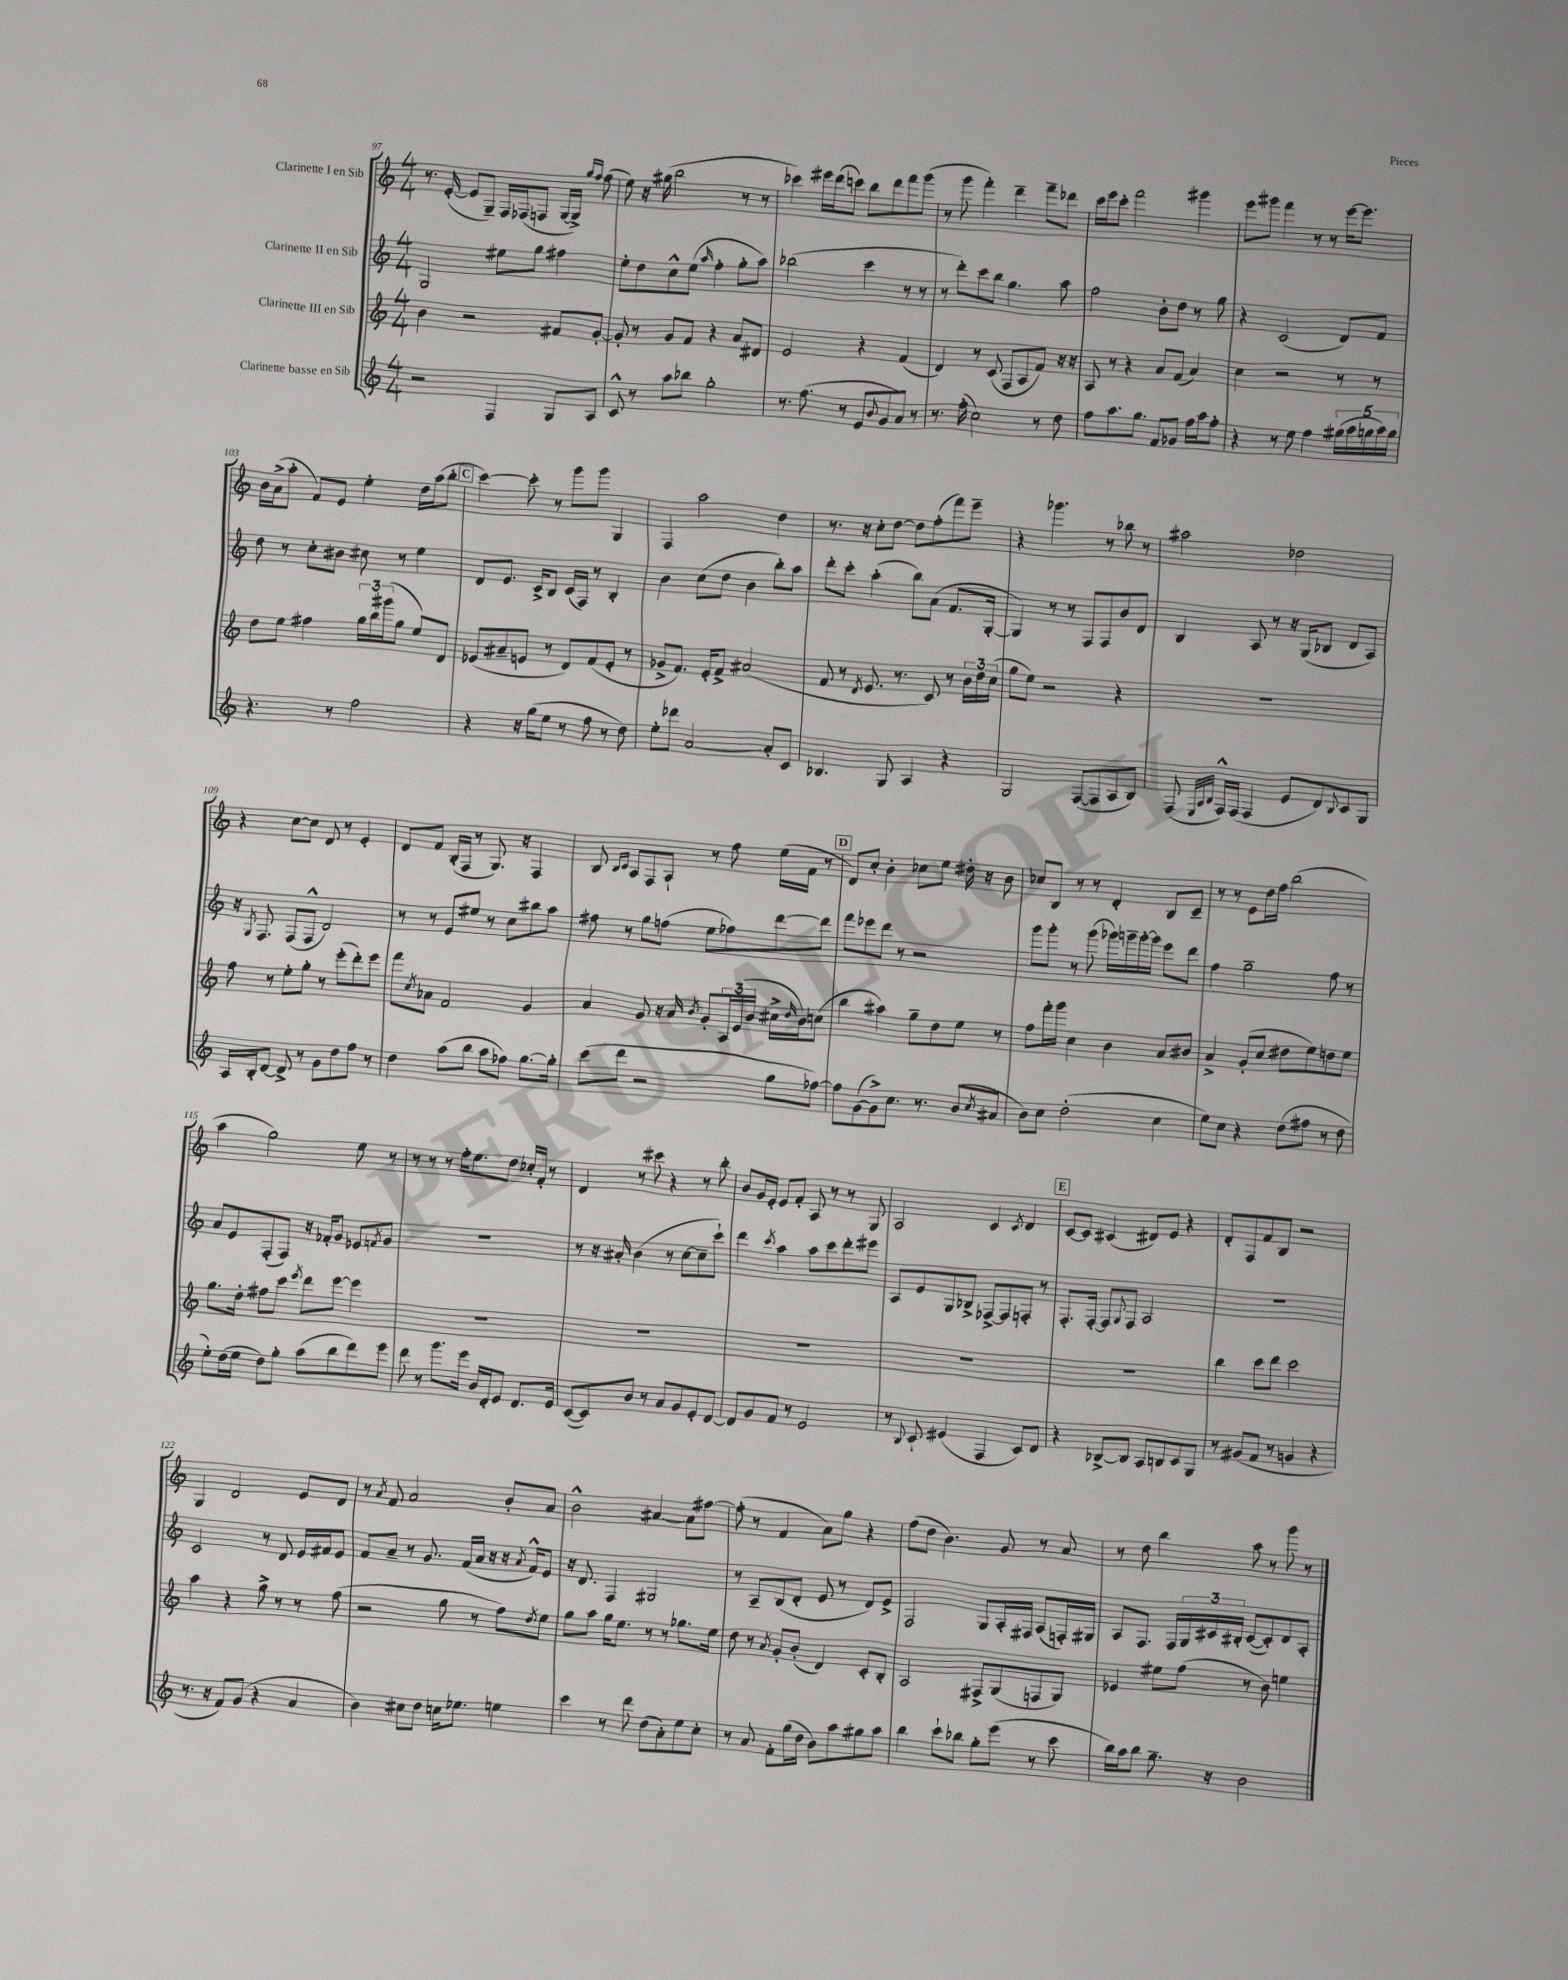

**kern	**kern	**kern	**kern
*part4	*part3	*part2	*part1
*staff4	*staff3	*staff2	*staff1
*I"Clarinette basse en Sib	*I"Clarinette III en Sib	*I"Clarinette II en Sib	*I"Clarinette I en Sib
*clefG2	*clefG2	*clefG2	*clefG2
*k[]	*k[]	*k[]	*k[]
*M4/4	*M4/4	*M4/4	*M4/4
=97	=97	=97	=97
2r	4b\	2G/	8.r
.	.	.	([16e'/
.	2r	.	8e/L]
.	.	.	8G~/J)
4F/	.	8ee#X\L	16F/LL
.	.	.	(16F-X/J
.	.	8gg\J	8Fn/J
8G/L	8f#X/L	4ff#X\	[16G/LL
.	.	.	16G^/JJ])
.	.	.	16qqgg/LL
.	.	.	16qqff/JJ
8A/J	[8g'/J	.	(8ff\
=98	=98	=98	=98
8c^^/	8g'/]	8ee'\L	8ee\)
8r	8r	8dd\	16r
.	.	.	(16gg#X\
8aa\L	8g/L	8cc^^\	2bb\
8bb-X\J	8f/J	(8ee\J	.
.	.	16qqaa/	.
2gg'\	4r	4ff'\	.
.	8a/L	8gg'\L	8r
.	8d#X/J	8aa\J)	8r
=99	=99	=99	=99
8.r	2e/	(2bb-X\	4ccc-X\)
(8.ff\	.	.	.
.	.	.	16eee#X\LL
.	.	.	(16ddd\J
8r	.	.	8cccn\J)
8e/L	4r	4ccc\	8bb\L
8qqb/	.	.	.
8g/	.	.	8ddd\
8a/J)	(4f/	8r	8fff\
8r	.	8r	(8ggg\J
=100	=100	=100	=100
8.r	4d/)	8r	8r
.	.	8ddd'\L)	8ggg\
(16ff'\	.	.	.
2cc\)	8r	8ccc\	4fff'\)
.	(8c/	8bb\J	.
.	8F/L	4.gg\	4ddd~\
.	8A/	.	.
8r	8f/J)	.	8fff~\L
8dd\	16r	8aa\	8ddd-X\J
.	16r	.	.
=101	=101	=101	=101
8ff\L	8A/	2ff\	16ccc\LL
.	.	.	16eee\J
8.aa\	8r	.	8ccc'\J
.	4r	.	2fff\
8.gg\J	.	.	.
8f/L	8a/L	8b'\L	.
8g-X/J	(8f/J	8dd\J	.
16ff\LL	4a/)	8r	4ggg#X\
16aa\J	.	.	.
8ff'\J	.	8gg\	.
=102	=102	=102	=102
4r	4cc\	4r	8eee\L
.	.	.	8ggg#X\J
8r	2r	(2c/	4fff\
8ee\	.	.	.
4ff\	.	.	8r
.	.	.	8r
(20gg#X\LL	8r	8d/L)	[16eee\KL
20aa\	.	.	.
.	.	.	8.eee\J]
20ggn\	.	.	.
.	8r	8f/J	.
20aa\)	.	.	.
20gg\JJ	.	.	.
!!LO:LB:g=z
=103	=103	=103	=103
4.r	8dd\L	8dd\	16b\LL
.	.	.	(16a^\J
.	8ee\J	8r	8aa'\J
.	4ff#X\	8cc'\L	8f/L)
8r	.	8b#X\J	8e/J
2ff\	24gg\LL	8cc#X\	4ee'\
.	24bb\	.	.
.	(24ggg#X\J	.	.
.	8gg\J	8r	.
.	8ee/L)	4ee\	16dd\LL
.	.	.	(16aa\J
.	8d/J	.	8bb'\J
!!LO:REH:place=s1:t=C
=104	=104	=104	=104
4r	(8e-X/L	8d/L	[4ccc\)
.	8a#X~/	8.e/J	.
16r	8en/J	.	8ccc'\]
(16gg\KL	.	16c^/KL	.
8ee\J	8r	8B/J	8r
8r	8d/L)	(16c/LL	8ggg\L
.	.	16F/JJ)	.
8ff\	(8f/	8r	8ggg\J
8r	8e'/J	4B'/	4G/
8dd\)	8r	.	.
=105	=105	=105	=105
8ee'\L	8g-X^/L	4b\	4F/
8ddd-X\J	8.f/J)	.	.
[2a/	.	(8cc\L	2aa\
.	16e'/KL	.	.
.	8f^/J	8dd\J	.
.	(2a#X/	4b\	.
8a'/L]	.	8bb'\L)	4dd\
8c/J	.	8aa\J	.
=106	=106	=106	=106
4.B-X/	8f/	8ddd'\L	8.r
.	8r	8ccc'\J	.
.	.	.	16r
.	8qd/	.	.
.	8.e/	(4aa'\	8cc'\L
8G/	.	.	[8dd\J
.	8.r	.	.
4A/	.	8bb\L)	8dd\L]
.	8c/)	(8a\J	(8ff'\
4r	8r	8.f/L	8fff\)
.	24b\LL	.	8eee~\J
.	24dd\	.	.
.	.	[16G'/Jk	.
.	(24cc\JJ	.	.
=107	=107	=107	=107
2G/	8gg\L	4G/])	4r
.	8ee\J)	.	.
.	2r	8r	4.ggg-X\
.	.	8r	.
([8F/L	.	8F/L	.
8F/]	.	8F/	8r
8A/	4r	8b/	8bb-X\
8B/J)	.	8d/J	8r
=108	=108	=108	=108
(8F/	1r	4B/	2aa#X\
32qqE/LLL	.	.	.
32qqA/	.	.	.
32qqB/JJJ	.	.	.
16F^^/LL)	.	.	.
(16F/JJ	.	.	.
4F/	.	8A/	.
.	.	8r	.
8e/L	.	16r	2dd-X\
.	.	(16G/KL	.
8d/)	.	8B-X/J	.
8qqB/	.	.	.
8c/	.	8d/L	.
8G/J	.	8A/J)	.
!!LO:LB:g=z
=109	=109	=109	=109
16A/LL	8ff\	16r	4r
.	.	8qG/	.
16B'/J	.	8.F/	.
[8d/J	8r	.	.
8d^/]	8ee'\L	(8F/L	[8cc\L
8r	8gg'\J	8F^^/J	8cc\J]
8g\L	8r	2d/)	8d/
8dd\	(8eee'\L	.	8r
8ff\J	8ddd'\)	.	4e'/
8r	8eee\J	.	.
=110	=110	=110	=110
4dd\	8fff\L	8r	8d/L
.	8qcc/	.	.
.	8a-X\J	8r	8f/J
(8aa\L	2f/	8e/L	(16B'/LL
.	.	.	16F/JJ
8bb\J	.	8ee#X/J	8r
8aa\L	.	8r	8.G/)
8ff-X\J)	.	8cc\L	.
.	.	.	16r
[8.gg\L	4g/	8bb#X\	4F/
.	.	8aa\J	.
16gg'\Jk]	.	.	.
=111	=111	=111	=111
(8ccc\L	4a/	8ff#X\	8B/
.	.	.	16qqB/LL
.	.	.	16qqc/JJ
8ddd\J	.	8r	8A/L
2r	8g/	8gg\L	8F/
.	16r	(8ffn\J	8A`/J
.	16a/	.	.
.	8qb/	.	.
.	8g'/L	8ee\L	8r
.	24A/L	8ff-X\)	8ff\
.	(24e/	.	.
.	24b/JJ	.	.
8gg\L	16cc#X^\LL	[8ddd\	(16ee\LL
.	16qqdd/	.	.
.	16b\J)	.	16f\JJ
[8ff-X\J)	(8ccn\J	8ddd\J]	8r
!!LO:REH:place=s1:t=D
=112	=112	=112	=112
8ff-\L]	4bb\	8fff\L	8d/L)
([8g\	.	8eee-X\	8cc'/J
8g^\])	4aa#X\)	8ddd\J	4b'\
8.cc\J	.	8r	.
.	8gg~\L	2r	8cc-X\L
8.r	.	.	.
.	8dd\	.	8ee\J
(8b/L	8ee\J	.	16dd#X'\
.	.	.	16r
8qcc/	.	.	.
8a#X/J	8r	.	8b\
=113	=113	=113	=113
8b\L)	8ff\L	8ggg\L	8cc-X/L
8cc\J	16fff'\L	8ggg'\J	8B/J
.	16ggg\JJ	.	.
(2dd'\	4cc\	8r	8r
.	.	(8ggg\	8r
.	4b\	16ggg-X\LL)	4d'/
.	.	16gggn~\	.
.	.	[16ggg'\	.
.	.	16ggg\JJ]	.
4cc\	8a/L	8eee\L	8B/L
.	8b#X/J	8ddd\J	8c~/J
=114	=114	=114	=114
8ee\L)	4a^/	4ff\	8r
8cc\J	.	.	8r
4r	(8g'/L	2gg~\	8e\L
.	8cc/J	.	16dd\L
.	.	.	16ff\JJ
(8dd\L	8dd#X\L	.	(2bb\
8ff#X\J	8ee\)	.	.
8r	8ddn\	8ff\	.
8dd\	8ee\J	8r	.
!!LO:LB:g=z
=115	=115	=115	=115
8ee'\L)	8.gg\L	8a/L	4aa\
(16dd\L	.	8e/	.
16ee\JJ	16dd'\Jk	.	.
8dd\L)	8ff#X\L	(8F'/	2gg\)
8gg'\J	8ccc\J	8F/J)	.
.	8qeee/	.	.
(8aa\L	8ddd\L	16r	.
.	.	16f-X'/KL	.
8bb\	[8eee\J	8g/J	.
8ddd\)	4eee\]	8e-X/L	8ee\
.	.	8qfn/	.
8eee\J	.	8g/J	8r
=116	=116	=116	=116
8ddd\	1r	1r	8r
8r	.	.	8r
8.ggg\L	.	.	8r
.	.	.	16ff'\KL
16eee\Jk	.	.	8.ee\
16b/LL	.	.	.
16d'/J	.	.	.
8e/J	.	.	8dd\J
8.d/L	.	.	16cc-X'/LL
.	.	.	16f'/JJ
.	.	.	8r
16e/Jk	.	.	.
=117	=117	=117	=117
([8c/L	1r	8r	4d/
8c/])	.	16r	.
.	.	16a#X'/	.
8b/J	.	(4b\	8r
8r	.	.	8ccc#X\
8a/L	.	8r	4r
8g/	.	[8cc\L	.
8e'/	.	8cc~\]	8r
[8d/J	.	8ccc`\J)	8bb'\
=118	=118	=118	=118
8d/L]	1r	4ddd\	8b/L
8g/	.	.	16g/L
.	.	.	16e'/JJ
.	.	8qccc/	.
8f/J	.	4aa\	8e/L
8r	.	.	8f'/J
2e/	.	8aa\L	8A/
.	.	8ccc\	8r
.	.	8ddd'\	8r
.	.	8eee#X\J	8G/
=119	=119	=119	=119
8r	1r	8A/L	2A/
8qqB/	.	.	.
8c`/	.	8e/	.
(4e#X/	.	8G/	.
.	.	8B-X^/J	.
4F/	.	[8F-X^/L	4c/
.	.	8F-/]	.
.	.	.	8qc/
8c/L)	.	8Fn'/J	4d/
8d/J	.	8r	.
!!LO:REH:place=s1:t=E
=120	=120	=120	=120
4r	1r	8.F'/L	[8c/L
.	.	.	8c/J]
.	.	[16F'/Jk	.
[8B-X^/L	.	8F/L]	(4c#X/
.	.	8qqG/	.
8B-/J]	.	8F/J	.
8A/L	.	2A/	8d#X/L)
8Bn/	.	.	8e/J
8c/	.	.	4r
8G/J	.	.	.
=121	=121	=121	=121
8r	4bb\	1r	8d'/L
(8g#X/L	.	.	8F/
8f/J	8ccc\L	.	8f/
8r	8ddd\J	.	8B/J
4gn/	2ccc\	.	2r
4r	.	.	.
!!LO:LB:g=z
=122	=122	=122	=122
8.r	4aa\	2c/	4G/
16r	.	.	.
8f/L)	4r	.	2d/
(8g/J	.	.	.
4r	8gg^\	8r	.
.	8r	8d/	.
4a/	8r	16e/LL	8e/L
.	.	16f#X/J	.
.	(8ff\	8e/J	8d/J
=123	=123	=123	=123
4b\)	2r	8f/L	8r
.	.	.	8qa/
.	.	8a~/J	8f/
8cc#X\L	.	8r	2a/
8dd\J	.	8.g/	.
16ccn\KL	8gg\	.	.
8.ee-X\J	.	(16f/LL	.
.	8r	16a/JJ	.
.	.	16r	.
4een\	8ff\L)	16r	8b'/L
.	.	8qa/	.
.	.	16f^^/KL)	.
.	8qdd/	.	.
.	8ee\J	8e/J	8a/J
=124	=124	=124	=124
4ccc\	8gg\L	16r	2b^^\
.	.	8.d/	.
.	8aa\J	.	.
8r	16gg\KL	4F/	.
.	8.ee\J	.	.
8ddd\	.	.	.
(8dd\L	8r	2G#X/	[4a#X/
8a'\)	8r	.	.
8ee\	8.gg-X\L	.	8a#\L]
8cc'\J	.	.	[8ff#X\J
.	16ee\Jk	.	.
=125	=125	=125	=125
8r	8dd\	8r	(8ff#'\]
8a/	8r	8A~/L	8r
.	8qa/	.	.
8f'\L	8g'/L	(8B/	4f/
(16gg\L	(8b'/J	8d'/J	.
16dd\JJ	.	.	.
8b\L)	4d/)	8e/	8a\L)
8aa\	.	8r	8gg\J
8gg#X\	8c'/L	8d/L)	4r
8aa\J	8B'/J	8e^/J	.
=126	=126	=126	=126
4bb\	2A/	2F/	(8ff\L
.	.	.	8dd\J
8ccc`\L	.	.	4.b\)
8bb-X\J	.	.	.
8gg'\L	8F#X^/L	8G/L	.
(8eee\J	(8G/	16A'/L	8g/
.	.	16F#X/JJ	.
8r	8Fn/	(8A/L	8r
8ccc\	8G/J)	16Fn'/L)	8a/
.	.	16G#X/JJ	.
=127	=127	=127	=127
16bb\LL)	4e-X/	8A/L	8r
16aa\J	.	.	.
8bb\J	.	8.F/J	8dd\
8.gg~\	8ee#X\L	.	4bb\
.	.	16F/LL	.
.	(8ff\J	24G/	.
.	.	24c#X/	.
16r	.	.	.
.	.	24B#X'/JJ	.
2b\	8r	([8c#/L	8aa\
.	8b\)	8c#'/])	8r
.	4een\	8d/	8ggg\
.	.	8A'/J	8r
==	==	==	==
*-	*-	*-	*-
